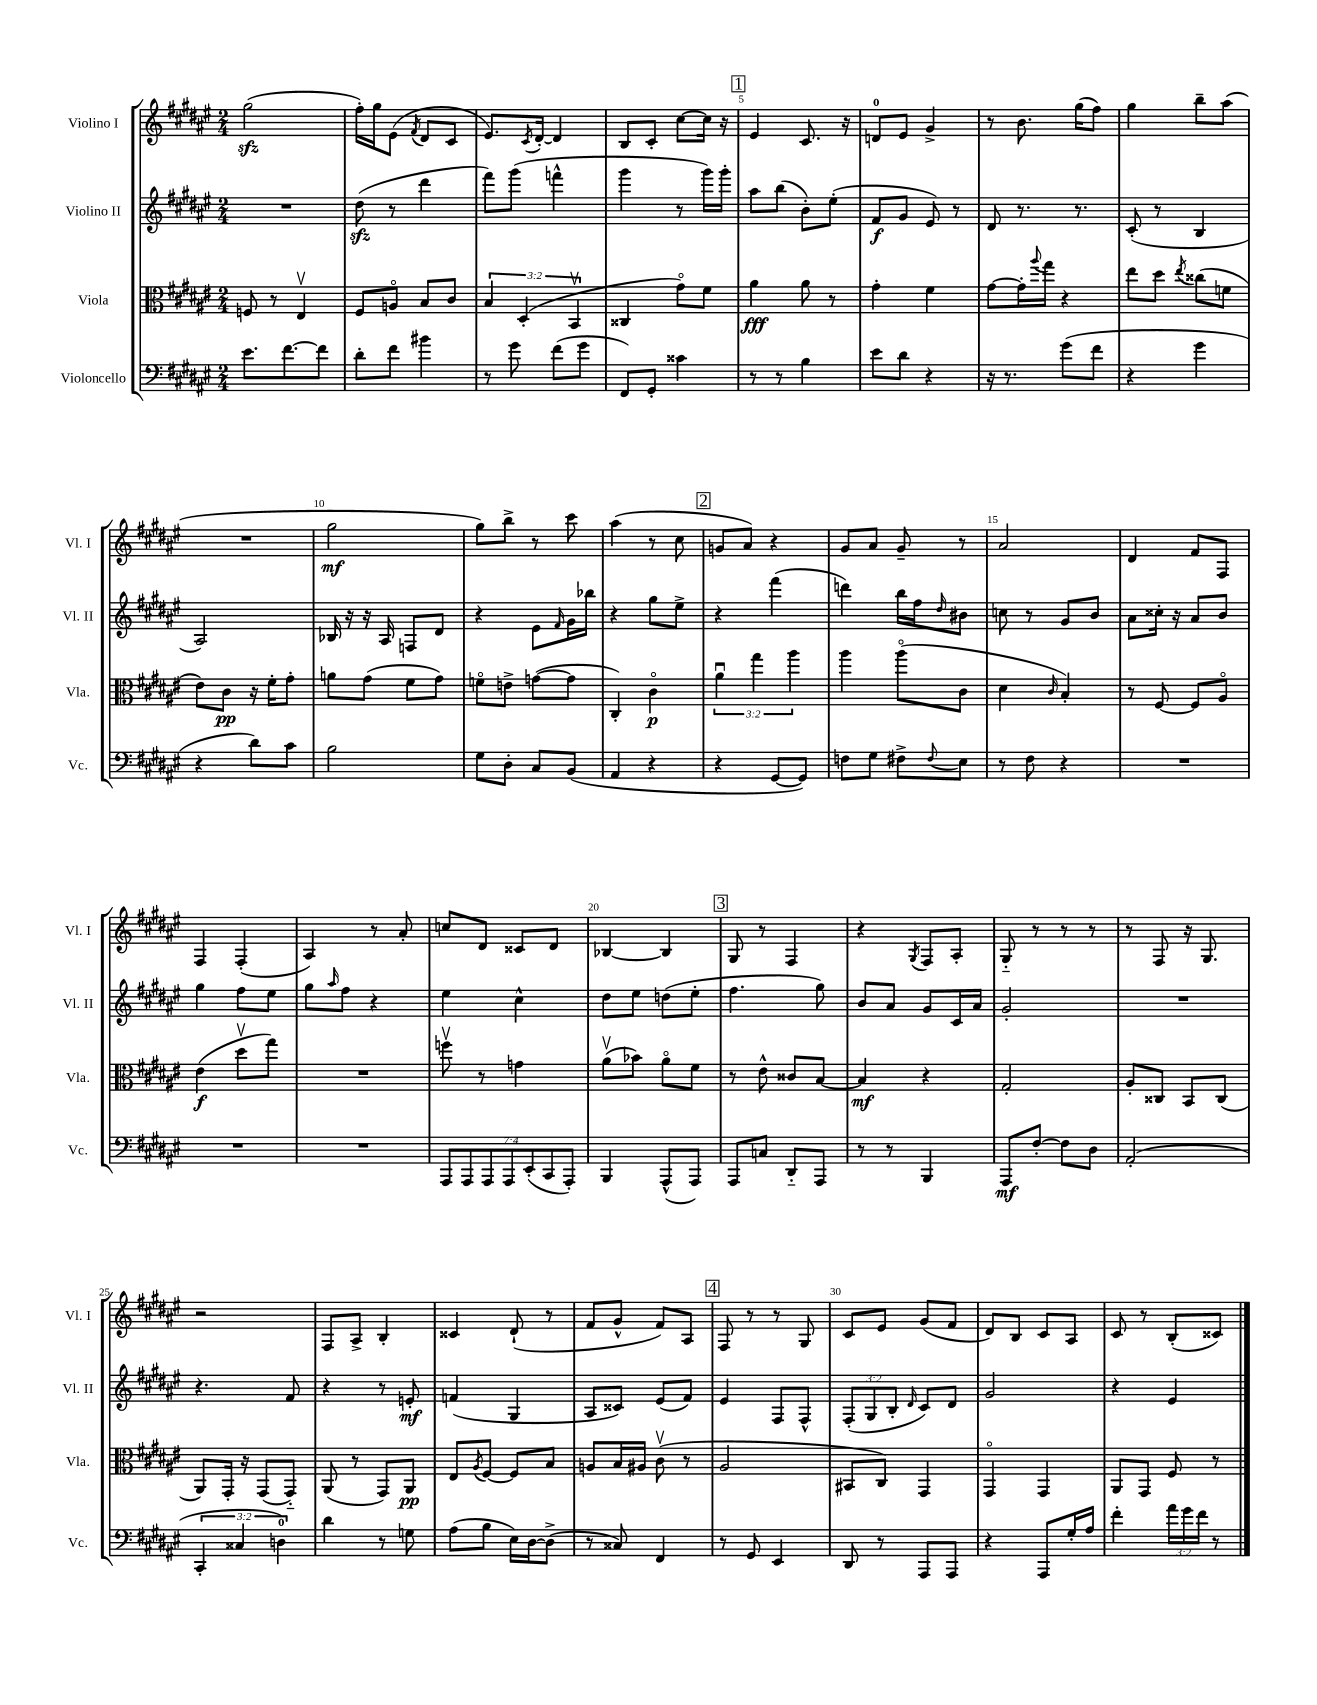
<<
\new StaffGroup <<
\new Staff = "s0" \with { instrumentName = "Violino I" shortInstrumentName = "Vl. I" } {
    \clef treble \key fis \major \numericTimeSignature \time 2/4
    gis''2\sfz( |
    fis''16-.) gis''16 eis'8( \acciaccatura { fis'8 } dis'8 cis'8 |
    eis'8.) \acciaccatura { cis'8 } dis'16~-. dis'4 |
    b8 cis'8-. cis''8~ cis''16 r16 |
    \mark \markup { \box "1" } eis'4 cis'8. r16 |
    d'8-0 eis'8 gis'4-> |
    r8 b'8. gis''16( fis''8) |
    gis''4 b''8-- ais''8( |
    R2 |
    gis''2\mf |
    gis''8) b''8-> r8 cis'''8 |
    ais''4( r8 cis''8 |
    \mark \markup { \box "2" } g'8 ais'8) r4 |
    gis'8 ais'8 gis'8-- r8 |
    ais'2 |
    dis'4 fis'8 fis8 |
    fis4 fis4-.( |
    ais4) r8 ais'8-. |
    c''8 dis'8 cisis'8 dis'8 |
    bes4~ bes4 |
    \mark \markup { \box "3" } gis8 r8 fis4 |
    r4 \acciaccatura { gis8 } fis8 ais8-. |
    gis8-_ r8 r8 r8 |
    r8 fis8 r16 gis8. |
    r2 |
    fis8 ais8-> b4-. |
    cisis'4 dis'8-!( r8 |
    fis'8 gis'8-^ fis'8) ais8 |
    \mark \markup { \box "4" } fis8 r8 r8 gis8 |
    cis'8 eis'8 gis'8( fis'8 |
    dis'8) b8 cis'8 ais8 |
    cis'8 r8 b8-.( cisis'8) \bar "|." |
}
\new Staff = "s1" \with { instrumentName = "Violino II" shortInstrumentName = "Vl. II" } {
    \clef treble \key fis \major \numericTimeSignature \time 2/4 \override Staff.TupletNumber.text = #tuplet-number::calc-fraction-text
    R2 |
    dis''8\sfz( r8 dis'''4 |
    fis'''8) gis'''8( f'''4-^ |
    gis'''4 r8 gis'''16) gis'''16-. |
    \mark \markup { \box "1" } ais''8 b''8( b'8-.) eis''8-.( |
    fis'8\f gis'8 eis'8) r8 |
    dis'8 r8. r8. |
    cis'8-.( r8 b4 |
    ais2) |
    bes16 r16 r16 ais16 f8 dis'8 |
    r4 eis'8 \grace { fis'16 } gis'16 bes''16 |
    r4 gis''8 eis''8-> |
    \mark \markup { \box "2" } r4 fis'''4( |
    d'''4) b''16 fis''16 \grace { dis''16 } bis'8 |
    c''8 r8 gis'8 b'8 |
    ais'8 cisis''16-. r16 ais'8 b'8 |
    gis''4 fis''8 eis''8 |
    gis''8 \grace { ais''16 } fis''8 r4 |
    eis''4 cis''4-^ |
    dis''8 eis''8 d''8( eis''8-. |
    \mark \markup { \box "3" } fis''4. gis''8) |
    b'8 ais'8 gis'8 cis'16 ais'16 |
    gis'2-. |
    R2 |
    r4. fis'8 |
    r4 r8 e'8-.\mf |
    f'4( gis4 |
    ais8 cisis'8) eis'8( fis'8) |
    \mark \markup { \box "4" } eis'4 fis8 fis8-^ |
    \tuplet 3/2 { fis8-.( gis8 b8-. } \grace { dis'16 } cis'8) dis'8 |
    gis'2 |
    r4 eis'4 \bar "|." |
}
\new Staff = "s2" \with { instrumentName = "Viola" shortInstrumentName = "Vla." } {
    \clef alto \key fis \major \numericTimeSignature \time 2/4 \override Staff.TupletNumber.text = #tuplet-number::calc-fraction-text
    f8 r8 eis4\upbow |
    fis8 a8\flageolet b8 cis'8 |
    \tuplet 3/2 { b4 dis4-.( b,4\upbow } |
    cisis4 gis'8\flageolet) fis'8 |
    \mark \markup { \box "1" } ais'4\fff ais'8 r8 |
    gis'4-. fis'4 |
    gis'8~ gis'16-. \appoggiatura { ais''8 } gis''16 r4 |
    eis''8 dis''8 \acciaccatura { eis''8 } cisis''8( f'8 |
    eis'8) cis'8\pp r16 fis'16-. gis'8-. |
    a'8 gis'8( fis'8 gis'8) |
    f'8\flageolet e'8-> g'8~( g'8 |
    cis4-.) cis'4\flageolet\p |
    \mark \markup { \box "2" } \tuplet 3/2 { ais'4\downbow gis''4 ais''4 } |
    ais''4 ais''8\flageolet( cis'8 |
    dis'4 \grace { cis'16 } b4-.) |
    r8 fis8~ fis8 ais8\flageolet |
    eis'4\f( dis''8\upbow gis''8) |
    R2 |
    f''8\upbow r8 g'4 |
    ais'8\upbow( bes'8) ais'8\flageolet fis'8 |
    \mark \markup { \box "3" } r8 eis'8-^ cisis'8 b8~ |
    b4\mf r4 |
    gis2-. |
    ais8-. cisis8 b,8 cisis8( |
    ais,8) gis,16-. r16 gis,8( gis,8-_) |
    ais,8( r8 gis,8) ais,8\pp |
    eis8 \acciaccatura { ais8 } fis8~ fis8 b8 |
    a8 b16 ais16 cis'8\upbow( r8 |
    \mark \markup { \box "4" } ais2 |
    bis,8 cis8) gis,4 |
    gis,4\flageolet gis,4 |
    ais,8 gis,8 fis8 r8 \bar "|." |
}
\new Staff = "s3" \with { instrumentName = "Violoncello" shortInstrumentName = "Vc." } {
    \clef bass \key fis \major \numericTimeSignature \time 2/4 \override Staff.TupletNumber.text = #tuplet-number::calc-fraction-text
    eis'8. fis'8.~ fis'8 |
    dis'8-. fis'8 bis'4 |
    r8 gis'8 fis'8( gis'8 |
    fis,8) gis,8-. cisis'4 |
    \mark \markup { \box "1" } r8 r8 b4 |
    eis'8 dis'8 r4 |
    r16 r8. gis'8( fis'8 |
    r4 gis'4 |
    r4 dis'8) cis'8 |
    b2 |
    gis8 dis8-. cis8 b,8( |
    ais,4 r4 |
    \mark \markup { \box "2" } r4 gis,8~ gis,8) |
    f8 gis8 fis8-> \appoggiatura { fis8 } eis8 |
    r8 fis8 r4 |
    R2 |
    R2 |
    R2 |
    \tuplet 7/4 { ais,,8 ais,,8 ais,,8 ais,,8 eis,8-.( cis,8 ais,,8-.) } |
    b,,4 ais,,8-^( ais,,8) |
    \mark \markup { \box "3" } ais,,8 c8 dis,8-_ ais,,8 |
    r8 r8 b,,4 |
    ais,,8\mf fis8~-. fis8 dis8 |
    ais,2-.( |
    \tuplet 3/2 { cis,4-. cisis4 d4-0) } |
    dis'4 r8 g8 |
    ais8( b8 eis16) dis16~ dis8->( |
    r8 cisis8) fis,4 |
    \mark \markup { \box "4" } r8 gis,8 eis,4 |
    dis,8 r8 ais,,8 ais,,8 |
    r4 ais,,8 gis16-. ais16 |
    fis'4-. \tuplet 3/2 { ais'16 gis'16 fis'16 } r8 \bar "|." |
}
>>
>>
\layout { \context { \Score \override BarNumber.break-visibility = ##(#f #t #t) barNumberVisibility = #(every-nth-bar-number-visible 5) } }
